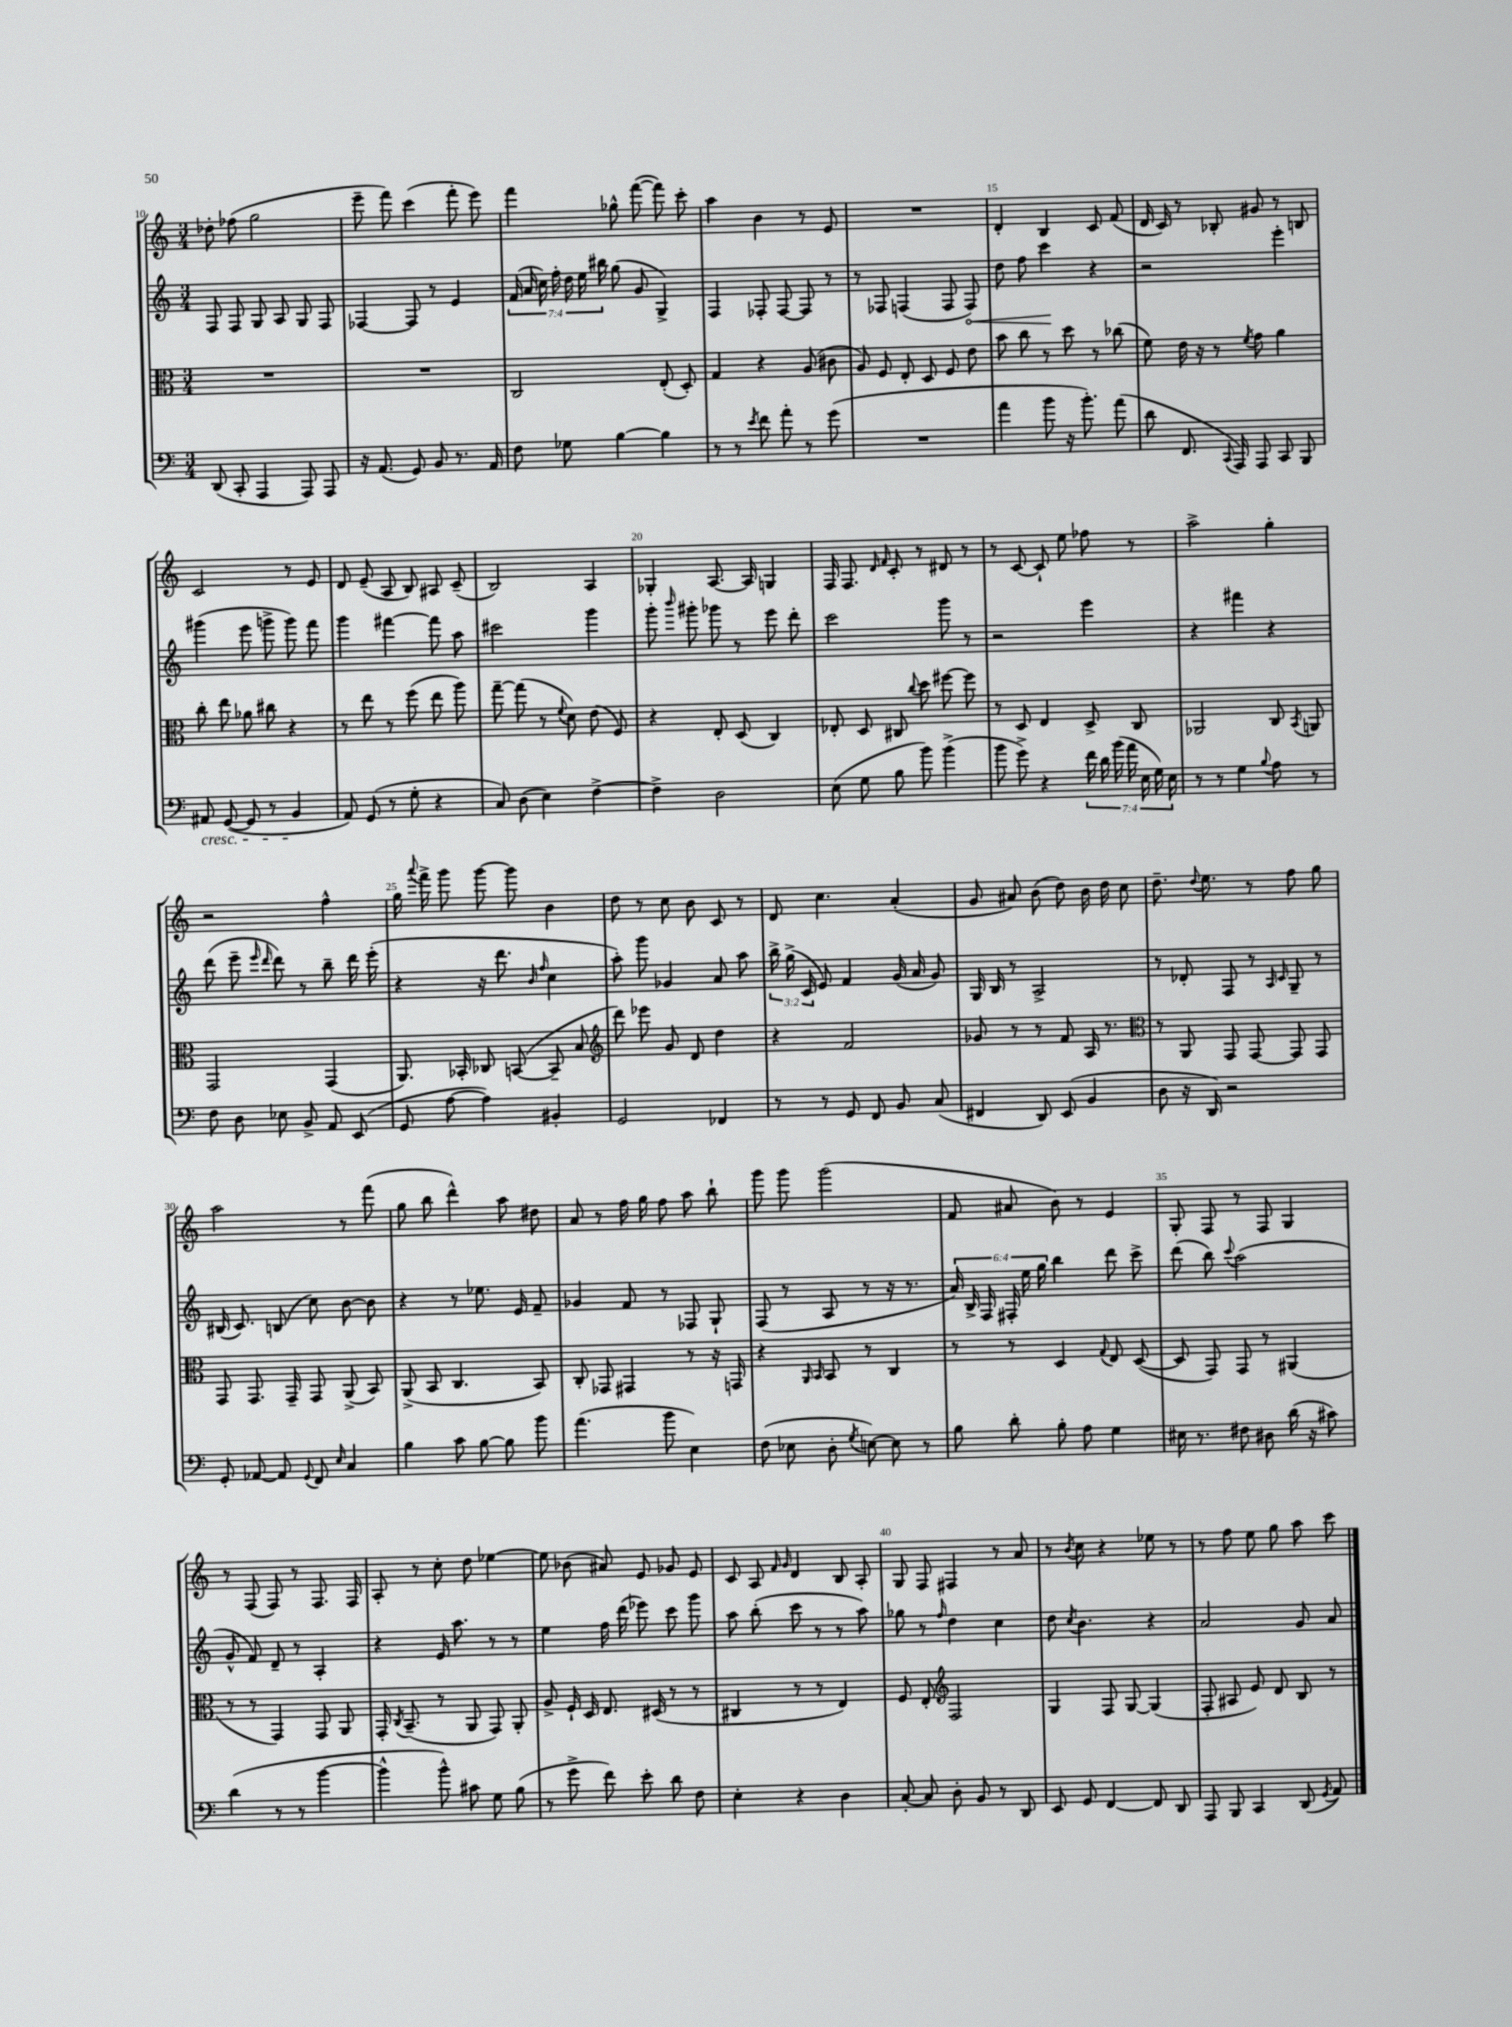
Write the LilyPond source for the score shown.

<<
\new StaffGroup <<
\new Staff = "s0" {
    \clef treble \key c \major \numericTimeSignature \time 3/4
    \autoBeamOff des''8-. fes''8( g''2 |
    e'''8-- f'''8) c'''4( f'''8-. e'''8) |
    f'''4 ges''8-^ f'''8~( f'''8) c'''8-. |
    a''4 b'4 r8 e'8 |
    R2. |
    d'4-. b4 c'8 f'8( |
    d'16 c'16) r8 bes8-. gis'8 r8 b8 |
    c'2 r8 e'8 |
    d'8 e'8--( a8 b8) ais8 c'8--( |
    b2) a4 |
    ges4-. a8.~ a16 g4 |
    f16 f8. \grace { d'16 f'16 } c'8-. r8 dis'8 r8 |
    r8 c'8~ c'8-! e''8 fes''8 r8 |
    a''2-> g''4-. |
    r2 f''4-^ |
    g''16 \appoggiatura { a'''8 } f'''16-> g'''8 g'''8~ g'''8 b'4 |
    d''8 r8 c''8 b'8 c'8 r8 |
    d'8 c''4. a'4-.( |
    g'8 ais'8) b'8( d''8) b'16 d''16 c''8 |
    d''8.-- \appoggiatura { d''8 } e''8. r8 f''8 g''8 |
    a''2 r8 f'''8( |
    g''8 b''8 d'''4-^) a''8 dis''8 |
    a'8 r8 f''16 g''16 f''8 a''8 b''8-! |
    g'''8 g'''8 g'''2( |
    f'8 ais'8 b'8) r8 e'4 |
    g8-. f8 r8 f8 g4 |
    r8 f8( f8) r8 f8. f16 |
    a8-. r8 c''8-. d''8 ees''4~ |
    ees''8 bes'8( ais'8) e'8 ges'8 e'8 |
    c'8 a8 \grace { f'16 g'16 } d'4 b8 a8-. |
    g8 f8 fis4 r8 a'8 |
    r8 \acciaccatura { b'8 } c''8 r4 ees''8 r8 |
    r8 f''8 e''8 g''8 a''8 c'''8 \bar "|." |
}
\new Staff = "s1" {
    \clef treble \key c \major \numericTimeSignature \time 3/4 \override Staff.TupletNumber.text = #tuplet-number::calc-fraction-text
    \autoBeamOff f8 f8 g8 a8 g8 f8 |
    fes4~ fes8 r8 e'4 |
    \tuplet 7/4 { f'16( a'16 c''16) f''16-. d''16 e''16 bis''16 } g''8( g'8 g4->) |
    f4 fes8-. fes8~ fes8 r8 |
    r8 fes8 f4( f8 \once \override Hairpin.circled-tip = ##t f8\<) |
    d''8 f''8 c'''4\! r4 |
    r2 e'''4-. |
    gis'''4( e'''8 g'''8-> g'''8) f'''8 |
    g'''4 fis'''4~ fis'''8 a''8 |
    cis'''2 g'''4 |
    g'''8-. \grace { b'''16 } gis'''8-. ges'''8 r8 e'''8 d'''8-. |
    c'''2 g'''8 r8 |
    r2 e'''4 |
    r4 fis'''4 r4 |
    d'''8( e'''8-- \grace { e'''16 d'''16 } d'''8) r8 b''8-- d'''16 e'''16-.( |
    r4 r16 d'''8. \grace { b'16 f''16 } c''4 |
    a''8-.) g'''8 ges'4 a'8 a''8 |
    \tuplet 3/2 { b''16-> g''16->( c'16 } e'8) f'4 g'16( a'16 g'8) |
    g16 b16 r8 a2-> |
    r8 des'8-. f8 r8 \grace { a16 c'16 } g8-- r8 |
    bis16( c'8.) b8( c''8) b'8~ b'8 |
    r4 r8 ees''8. e'16 f'8-- |
    ges'4 f'8 r8 fes8 g8-! |
    f8( r8 a8 r8 r16 r8. |
    \tuplet 6/4 { a'16) b16-> f16 fis16-. e''16 g''16 } b''4 d'''8 c'''8-> |
    d'''8( b''8) \appoggiatura { c'''8 } a''2( |
    g'8-^ f'8) d'8-- r8 a4-. |
    r4 e'16 a''8. r8 r8 |
    e''4 f''16 d'''16( ees'''8) c'''8 g'''8 |
    a''8 b''8-.( c'''8 r8 r8 a''8) |
    ges''8 r8 \grace { f''16 } d''4 c''4 |
    d''8 \acciaccatura { c''8 } b'4. r4 |
    a'2 g'8 a'8 \bar "|." |
}
\new Staff = "s2" {
    \clef alto \key c \major \numericTimeSignature \time 3/4
    \autoBeamOff R2. |
    R2. |
    c2 e8-.( d8-.) |
    g4 r4 a8( cis'8 |
    a8) f8 e8-. d8 f8 e'8 |
    b'8 c''8 r8 d''8 r8 ces''8( |
    f'8) e'16 r16 r8 \acciaccatura { f'8 } g'8 a'4 |
    c''8-. e''8 aes'8 cis''8 r4 |
    r8 e''8 r8 f''8( e''8 a''8) |
    g''8~-- g''8( r8 \appoggiatura { f'8 } d'8) e'8( f8) |
    r4 e8-. d8( c4) |
    ees8-. d8 cis8 \appoggiatura { c''8 } d''8 fis''8~ fis''8 |
    r8 d8 e4 d8-> c8 |
    aes,2 c8 \acciaccatura { b,8 } a,8 |
    g,2 g,4( |
    a,8.) bes,16-. ces8 b,8~( b,8-- b8 |
    \clef treble d'''8) ees'''8 g'8 d'8 d''4 |
    r4 f'2 |
    ges'8 r8 r8 f'8 a16 r8. |
    \clef alto r8 a,8 g,8 g,8~ g,8 g,8 |
    g,8 g,8. g,16-- g,8 a,8->( b,8) |
    a,8->( b,8 c4. b,8) |
    c8-. ges,8 gis,4 r8 r16 g,16 |
    r4 \grace { a,16 b,16 } b,8 r8 c4 |
    r8 r8 d4 \appoggiatura { g8 } e8 d8~( |
    d8 g,8) g,8 r8 ais,4( |
    r8 r8 g,4) g,8 a,8 |
    g,16-. \acciaccatura { c8 } b,8.--( r8 a,8 g,8) a,8-. |
    a8-> f16-! d16 e8. dis16( r8 r8 |
    cis4 r8 r8 e4) |
    f8 e8-. \clef treble f2 |
    g4 f8 g8~ g4( |
    f8-. ais8 e'8) d'8 b8 r8 \bar "|." |
}
\new Staff = "s3" {
    \clef bass \key c \major \numericTimeSignature \time 3/4 \override Staff.TupletNumber.text = #tuplet-number::calc-fraction-text
    \autoBeamOff d,8( c,8-. a,,4 a,,8) a,,8 |
    r16 a,8.( g,8) b,8 r8. a,16 |
    f8 ges8 b4~ b4 |
    r8 r8 \acciaccatura { e'8 } f'8 a'8-. r8 g'8( |
    R2. |
    a'4 b'8 r16 b'8.-.) a'8( |
    d'8 f,8. \appoggiatura { c,8 } a,,16) a,,8 c,8 b,,8 |
    ais,8\cresc g,8~( g,8 r8 b,4\! |
    a,8) g,8( r8 g8-. r4 |
    c8) d8( e4) f4~-> |
    f4-> d2 |
    e8( g8 b8 b'8) b'4->( |
    b'8 g'8->) r4 \tuplet 7/4 { f'16 d'16 b'16( a'16 e16 g16) e16 } |
    r8 r8 g4 \appoggiatura { b8 } a8 r8 |
    f8 d8 ees8 b,8-> a,8 e,8( |
    g,8 a8~ a4) bis,4-. |
    g,2 fes,4 |
    r8 r8 g,8 f,8 b,8 c8( |
    fis,4 d,8) e,8( b,4 |
    d8 r16 d,16) r2 |
    g,8-. aes,8~ aes,8 \appoggiatura { g,8 } f,8 \grace { e16 } c4 |
    b4 c'8 b8~ b8 b'8 |
    a'4.( b'8 e4) |
    f8( ees8 d8-. \acciaccatura { g8 } e8~) e8 r8 |
    b8 d'8-. b8-. a8 g4 |
    eis16 r8. fis8 dis8 d'16( r16 cis'8) |
    d'4( r8 r8 b'4~ |
    b'4-^ b'8-^) cis'8 g8 b8( |
    r8 g'8-> f'8) e'8-. d'8 f8 |
    e4-. r4 d4 |
    c8~-. c8 d8-. b,8 r8 d,8 |
    e,8 g,8 f,4~ f,8 d,8 |
    a,,8 b,,8 c,4 d,8( \acciaccatura { g,8 } a,8) \bar "|." |
}
>>
>>
\layout { \context { \Score currentBarNumber = #10 \override BarNumber.break-visibility = ##(#f #t #t) barNumberVisibility = #(every-nth-bar-number-visible 5) } }
